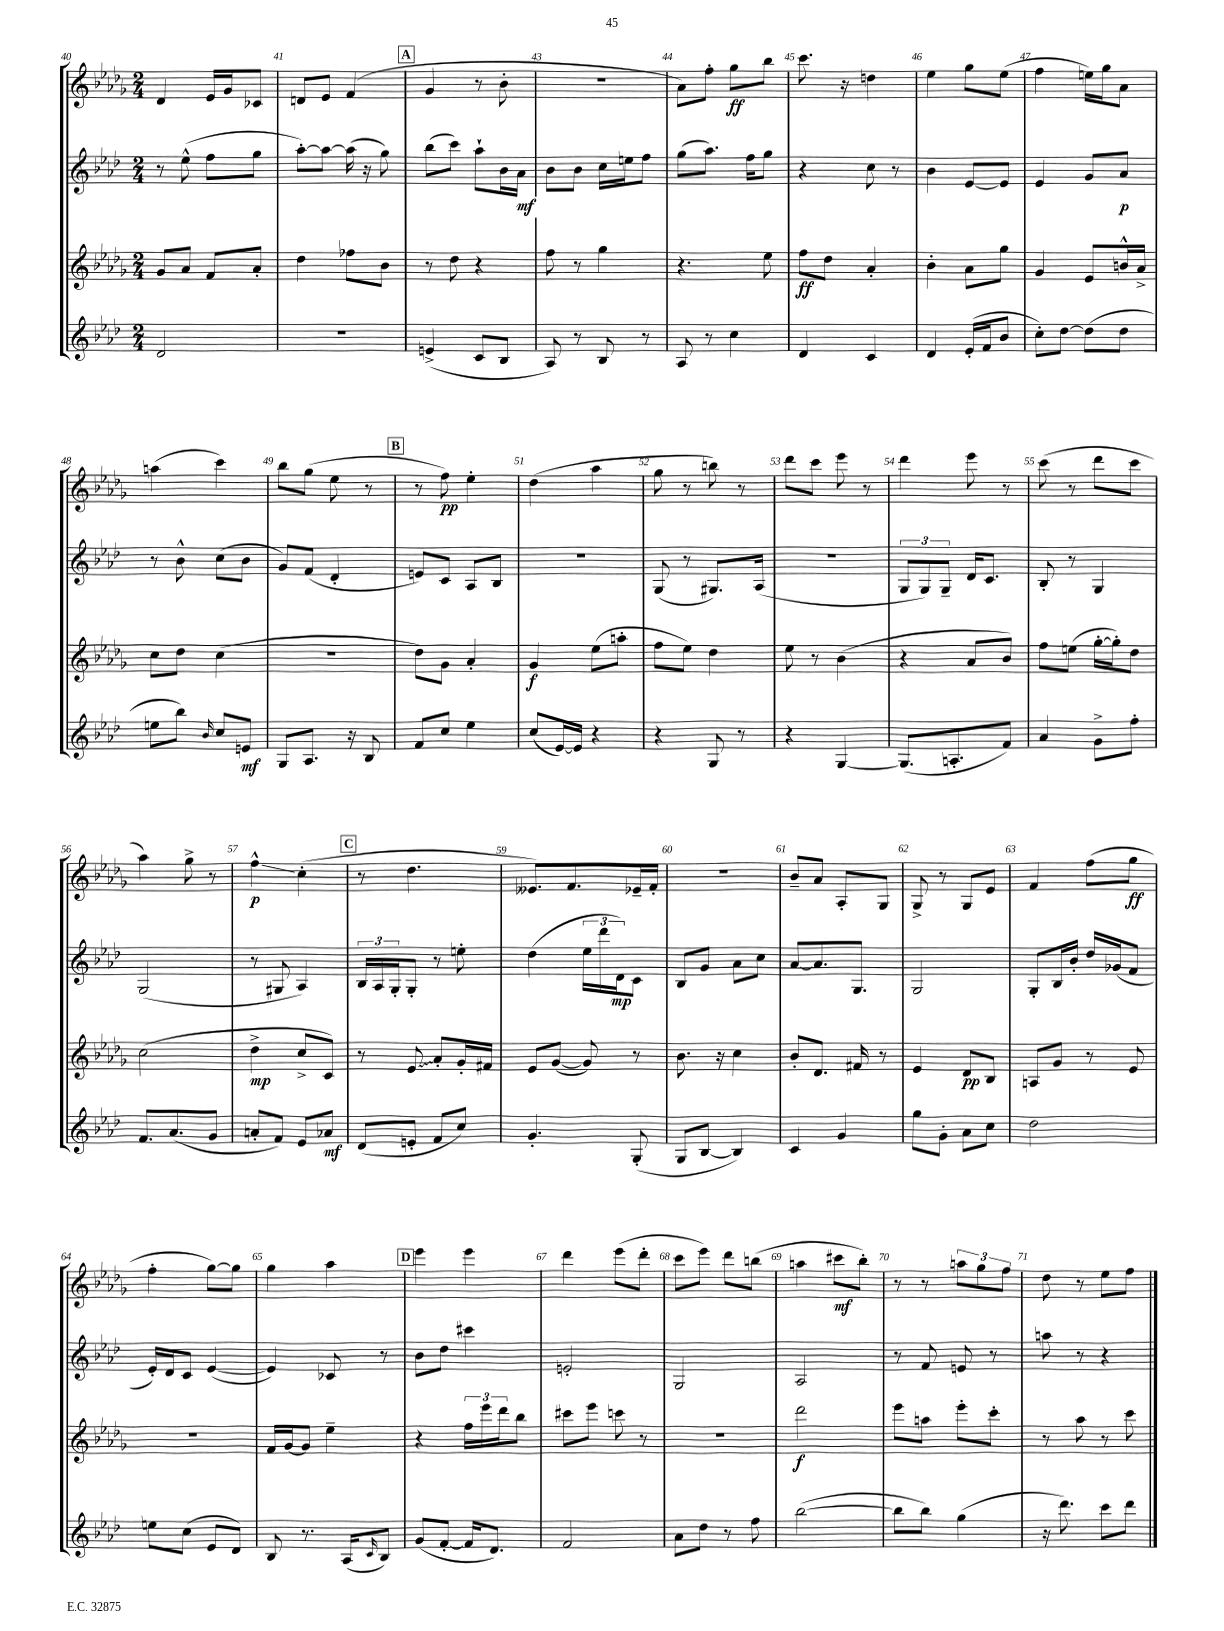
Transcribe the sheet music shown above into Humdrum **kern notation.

**kern	**kern	**kern	**kern
*staff4	*staff3	*staff2	*staff1
*clefG2	*clefG2	*clefG2	*clefG2
*k[b-e-a-d-]	*k[b-e-a-d-g-]	*k[b-e-a-d-]	*k[b-e-a-d-g-]
*M2/4	*M2/4	*M2/4	*M2/4
2d-	8g-	8r	4d-
.	8a-	(8ee-^^	.
.	8f	8ff	16e-
.	.	.	16g-
.	8a-'	8gg	8c-
=	=	=	=
2r	4dd-	[8aa-')	8d
.	.	8aa-_	8e-
.	8ff-	(16aa-]	(4f
.	.	16r	.
.	8b-	8gg)	.
=	=	=	=
(4e^	8r	(8bb-	4g-
.	8dd-	8ccc)	.
8c	4r	8aa-`	8r
8B-	.	16b-	8b-'
.	.	16a-	.
=	=	=	=
8A-)	8ff	8b-	2r
8r	8r	8b-	.
8B-	4gg-	16cc	.
.	.	16ee	.
8r	.	8ff	.
=	=	=	=
8A-	4.r	(8gg	8a-)
8r	.	8.aa-)	8ff'
4cc	.	.	8gg-
.	.	16ff	.
.	8ee-	8gg	8bb-
=	=	=	=
4d-	8ff	4r	8.ccc
.	8dd-	.	.
.	.	.	16r
4c	4a-'	8cc	4dd
.	.	8r	.
=	=	=	=
4d-	4b-'	4b-	4ee-
(16e-'	8a-	[8e-	8gg-
16f	.	.	.
8b-	8gg-	8e-]	(8ee-
=	=	=	=
8cc')	4g-	4e-	4ff
[8dd-	.	.	.
(8dd-]	8e-	8g	16ee)
.	.	.	16gg-
8dd-	16b^^	8a-	8a-
.	16a-^	.	.
=	=	=	=
8ee	8cc	8r	(4aa
8bb-)	8dd-	8b-^^	.
16qqb-	.	.	.
8cc	(4cc	(8cc	4ccc)
8e	.	8b-	.
=	=	=	=
8G	2r	8g)	8bb-
8.A-	.	(8f	(8gg-
.	.	4d-'	8ee-
16r	.	.	.
8B-	.	.	8r
=	=	=	=
8f	8dd-)	8e)	8r
8cc	8g-	8c	8ff)
4ee-	4a-'	8A-	4ee-'
.	.	8B-	.
=	=	=	=
(8cc	4g-	2r	(4dd-
[16e-)	.	.	.
16e-]	.	.	.
4r	(8ee-	.	4aa-
.	8aa'	.	.
=	=	=	=
4r	8ff	(8G	8gg-
.	8ee-)	8r	8r
8G	4dd-	8.G#)	8bb)
8r	.	.	8r
.	.	(16A-	.
=	=	=	=
4r	8ee-	2r	8ddd-
.	8r	.	8ccc
[4G	(4b-	.	8eee-
.	.	.	8r
=	=	=	=
(8.G]	4r	12G	4ddd-
.	.	12G)	.
.	.	12G~	.
8.A'	.	.	.
.	8a-	16d-	8eee-
.	.	8.c	.
8f)	8b-)	.	8r
=	=	=	=
4a-	8ff	8B-'	(8ccc
.	(8ee	8r	8r
8g^	[16gg-'	4G	8ddd-
.	16gg-'])	.	.
8ff'	8dd-	.	8ccc
=	=	=	=
8.f	(2cc	(2G	4aa-)
(8.a-	.	.	.
.	.	.	8gg-^
8g	.	.	8r
=	=	=	=
8a'	4dd-^	8r	4ff^^
8f)	.	8G#	.
8e-	8cc^	4A-)	(4cc'
8a-	8c)	.	.
=	=	=	=
(8d-	8r	24B-	8r
.	.	24A-	.
.	.	24G'	.
8e'	8e-	8G'	4.dd-
8f	8a-'	8r	.
8cc)	16g-'	8ee'	.
.	16f#	.	.
=	=	=	=
4.g'	8e-	(4dd-	8.e--)
.	([8g-	.	.
.	.	.	8.f
.	8g-])	24ee-	.
.	.	24ddd-	.
.	.	24d-)	.
(8G'	8r	8c	16e-~
.	.	.	16f'
=	=	=	=
8G	8.b-	8B-	2r
[8B-	.	8g	.
.	16r	.	.
4B-])	4cc	8a-	.
.	.	8cc	.
=	=	=	=
4c	8b-'	[8a-	8b-~
.	8.d-	8.a-]	8a-
4g	.	.	8A-'
.	16f#	8.G	.
.	8r	.	8G-
=	=	=	=
8gg	4e-	2G	8G-^
8g'	.	.	8r
8a-	8d-	.	8G-
8cc	8B-	.	8e-
=	=	=	=
2dd-	8A	8G'	4f
.	8g-	16B-	.
.	.	16b-'	.
.	8r	16dd-	(8ff
.	.	(16g-	.
.	8e-	8f	8gg-
=	=	=	=
8ee	2r	16e-')	4ff'
.	.	16d-	.
(8cc	.	8c	.
8e-	.	([4e-	[8gg-)
8d-)	.	.	8gg-]
=	=	=	=
8B-	16f	4e-])	4gg-
.	[16g-	.	.
8.r	8g-]	.	.
.	4ee-~	8c-	4aa-
(16A-	.	.	.
16qqc	.	.	.
8B-)	.	8r	.
=	=	=	=
(8g	4r	8b-	4eee-
[8f'	.	8dd-	.
16f]	24ff	4ccc#	4eee-
.	24eee-	.	.
8.d-)	.	.	.
.	24ddd-	.	.
.	8bb-	.	.
=	=	=	=
2f	8ccc#	2e'	4ddd-
.	8eee-	.	.
.	8ccc	.	(8eee-
.	8r	.	8ddd-'
=	=	=	=
8a-	2r	2G	8ccc
8dd-	.	.	8eee-)
8r	.	.	8ddd-
8ff	.	.	(8bb
=	=	=	=
([2bb-	2ddd-	2A-	4aa
.	.	.	8ccc#
.	.	.	8bb-')
=	=	=	=
8bb-]	8eee-	8r	8r
8bb-)	8aa	8f	8r
(4gg	8eee-'	8e	12aa
.	.	.	12gg-
.	8ccc'	8r	.
.	.	.	12ff
=	=	=	=
16r	8r	8aa	8dd-
8.ddd-)	.	.	.
.	8aa-	8r	8r
8ccc	8r	4r	8ee-
8ddd-	8ccc	.	8ff
==	==	==	==
*-	*-	*-	*-
